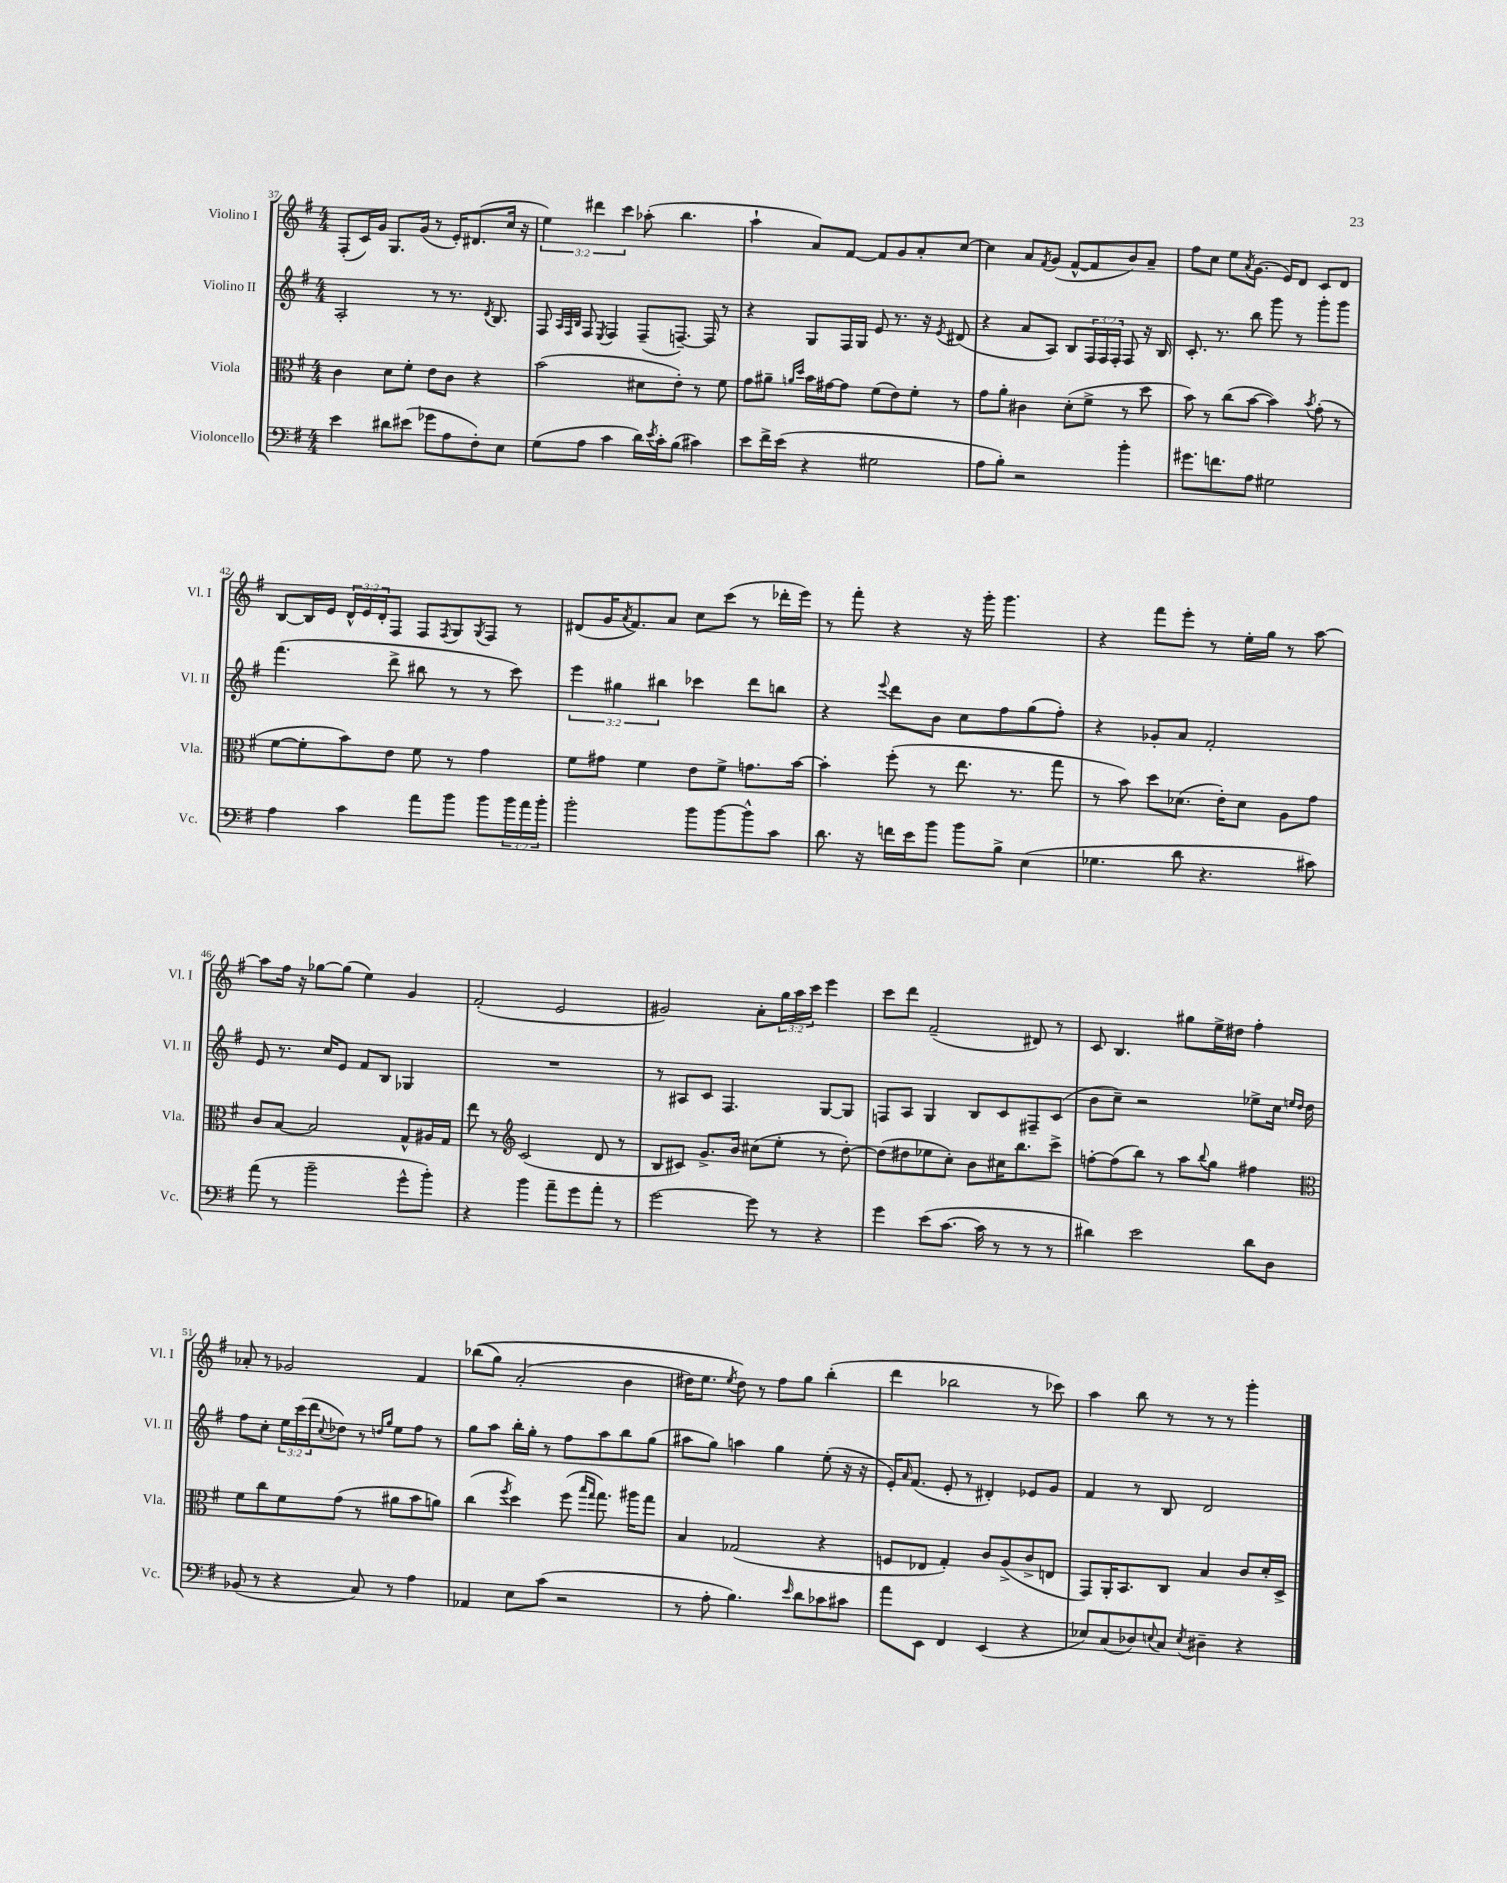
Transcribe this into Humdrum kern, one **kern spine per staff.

**kern	**kern	**kern	**kern
*staff4	*staff3	*staff2	*staff1
*clefF4	*clefC3	*clefG2	*clefG2
*k[f#]	*k[f#]	*k[f#]	*k[f#]
*M4/4	*M4/4	*M4/4	*M4/4
4e	4c	2A'	(8F#'
.	.	.	16c)
.	.	.	16g
8d#	8d	.	8.G
(8e#	8f#'	.	.
.	.	.	(16g
8g-	8e	8r	8r
8A	8c	8.r	16e')
.	.	.	(8.d#
8F#')	4r	.	.
.	.	8qd	.
.	.	8.B	.
8E	.	.	16cc
.	.	.	16r
=	=	=	=
(8G	(2b	8F#	6ee)
.	.	32qqA	.
.	.	32qqF#	.
.	.	32qqB	.
8A	.	8F#	.
.	.	.	6ddd#
.	.	8qE	.
4c	.	4F#	.
.	.	.	6ccc
16d)	8d#	(8F#~	(8aa-'
8qe	.	.	.
16c'	.	.	.
(8B	8e')	[8.F~)	4.bb
4c#)	8r	.	.
.	.	16F]	.
.	8f#	8r	.
=	=	=	=
8e	8g	4r	4aa`
16f#^	8a#~	.	.
(16e	.	.	.
.	16qqa	.	.
.	16qqdd	.	.
4r	16b	8G	8a)
.	[16g#	.	.
.	8g#]	16F#	[8f#
.	.	16G	.
2G#	(8f#	8e	8f#]
.	8e)	8.r	8g
.	8f#'	.	8a'
.	.	16r	.
.	.	8qe	.
.	8r	(8d#	[8cc
=	=	=	=
8A	8g	4r	4cc]
8B')	8a'	.	.
2r	4c#	8a	8a
.	.	.	8qf#
.	.	8A)	(8g
.	(8d'	8B	[8f#^^
.	8f#^	24F#	8f#]
.	.	24F#	.
.	.	24F#'	.
4b'	8r	8F#	8b)
.	8dd	16r	8a~
.	.	16B	.
=	=	=	=
8.g#	8b)	8.c'	8ff#
.	8r	.	8cc
8.f	.	8.r	.
.	(8cc	.	8ee
.	.	.	8qa
8A	[8b	8bb	(8.g
2G#	4b])	8ggg	.
.	.	.	16e)
.	.	8r	8d
.	8qb	.	.
.	(8g'	8ggg'	8c
.	8r	8ggg	8d
=	=	=	=
4A	[8f#	(4.fff#	[8B
.	8f#']	.	16B]
.	.	.	16e
4c	8b)	.	24d^^
.	.	.	24e
.	.	.	24d'
.	8e	8ddd^	8F#
8a	8f#	8bb#	8F#
.	.	.	8qF#
8b	8r	8r	8G
.	.	.	8qG
8b	4g	8r	8F#
24b	.	8ccc)	8r
24a	.	.	.
24b'	.	.	.
=	=	=	=
2b'	8f#	6eee	(8d#
.	8g#	.	16g
.	.	6gg#	.
.	.	.	8qa
.	.	.	8.f#)
.	4f#	.	.
.	.	6bb#	.
.	.	.	8a
8b	8e	4ccc-	8cc
[8b	8f#^	.	(8ccc
8b^^]	8.g	8ddd	8r
8c	.	8bb	16ddd-'
.	[16b	.	16eee)
=	=	=	=
8.d	4b']	4r	8r
.	.	.	8fff#'
16r	.	.	.
.	.	8qqeee	.
16f	(8ff#'	8ddd	4r
16e	.	.	.
8b	8r	8b	.
8b	8.ee	8cc	16r
.	.	.	16ggg'
8B^	.	8ff#	4.ggg
.	8.r	.	.
(4E	.	(8gg	.
.	8gg	8ff#')	.
=	=	=	=
4.G-	8r	4r	4r
.	8b)	.	.
.	8dd	8g-'	8fff#
8d	(8.d-	8a	8eee'
4.r	.	2f#'	8r
.	16e')	.	.
.	8d-	.	16ee'
.	.	.	16gg
.	8A	.	8r
8c#)	8g	.	[8aa
=	=	=	=
(8a	8c	8e	8aa]
8r	[8B	8.r	16ff#
.	.	.	16r
2b~	2B]	.	[8gg-
.	.	16cc	.
.	.	8e	(8gg-]
.	.	8f#	4ee)
.	.	8B	.
8g^^	8G^^	4G-	4g
8b')	16A#	.	.
.	16G	.	.
=	=	=	=
4r	8ee	1r	(2f#'
.	8r	.	.
*	*clefG2	*	*
4b	(2c	.	.
8a~	.	.	2e
8g	.	.	.
8a'	8d	.	.
8r	8r	.	.
=	=	=	=
[2g	8B	8r	2g#)
.	8c#)	8A#	.
.	8.g^	8c	.
.	.	4.F#	.
.	16b	.	.
8g]	(8cc#	.	8a'
8r	8ee'	.	24gg
.	.	.	24aa
.	.	.	24ccc
4r	8r	[8G	4eee
.	[8dd')	8G]	.
=	=	=	=
4g	(8dd]	8F	8ccc
.	8dd#	8A	8ddd
(8e	8ee-	4G	(2f#~
[8.c	8cc')	.	.
.	8b	8B	.
16c]	.	.	.
8r	16cc#	8c	.
.	8.bb	.	.
8r	.	8F#~	8d#)
8r	8ccc^	(8c	8r
=	=	=	=
4d#)	[8ff'	8b	8c
.	(8ff]	8cc~)	4.B
2e	8bb)	2r	.
.	8r	.	.
.	8aa	.	8gg#
.	8qqbb	.	.
.	8gg	.	16ee^
.	.	.	16dd#
8d#	4ff#	8ee-^	4ff#'
8D	.	16cc	.
.	.	16qqee	.
.	.	16qqdd	.
.	.	16dd	.
=	=	=	=
*	*clefC3	*	*
(8BB-	8f#	8ff#	8a-'
8r	8cc	8cc'	8r
4r	8f#	24ee	2g-
.	.	(24ccc	.
.	.	24ddd	.
.	.	8qqcc	.
.	(8g	8dd-)	.
8C)	8r	8r	.
.	.	16qqdd	.
.	.	16qqgg	.
8r	8a#	8ee	.
4A	8b	8ff#	4f#
.	8a)	8r	.
=	=	=	=
4AA-	(4cc	8gg	&((8bb-
.	.	8aa	8gg)
.	8qff#	.	.
8E	4dd)	16bb'	(2a'
.	.	16gg'	.
(8c	.	8r	.
2r	(8ff#	8ff#	.
.	16qqbb	.	.
.	16qqgg	.	.
.	8.gg)	8aa	.
.	.	8bb	4b
.	16aa#	.	.
.	8gg	(8gg	.
=	=	=	=
8r	4B	8aa#	16dd#)
.	.	.	8.ee
8A'	.	8gg)	.
.	.	.	8qee
4.B)	(2G-	4aa	8dd#&)
.	.	.	8r
.	.	4gg	8ff#
16qqe	.	.	.
8d	.	.	8gg
8c-	4r	(8ee'	(4bb'
8c#	.	16r	.
.	.	16r	.
=	=	=	=
8a	8F	16e')	4ddd
.	.	16qqa	.
.	.	(8.f#	.
8EE	8E-	.	.
4FF#	4G')	8e'	2bb-
.	.	8r	.
(4EE	8c	4d#')	.
.	(8A^	.	.
4r	8c^	8e-	8r
.	8E	8g	8ccc-)
=	=	=	=
8E-)	8GG)	4f#	4aa
(8C	16AA'	.	.
.	8.BB	.	.
8D-)	.	8r	8bb
8qqE	.	.	.
8C	8C	8B	8r
8qE	.	.	.
4D#~	4B	2d	8r
.	.	.	8r
4r	8c	.	4ggg'
.	16d'	.	.
.	16D^	.	.
==	==	==	==
*-	*-	*-	*-
